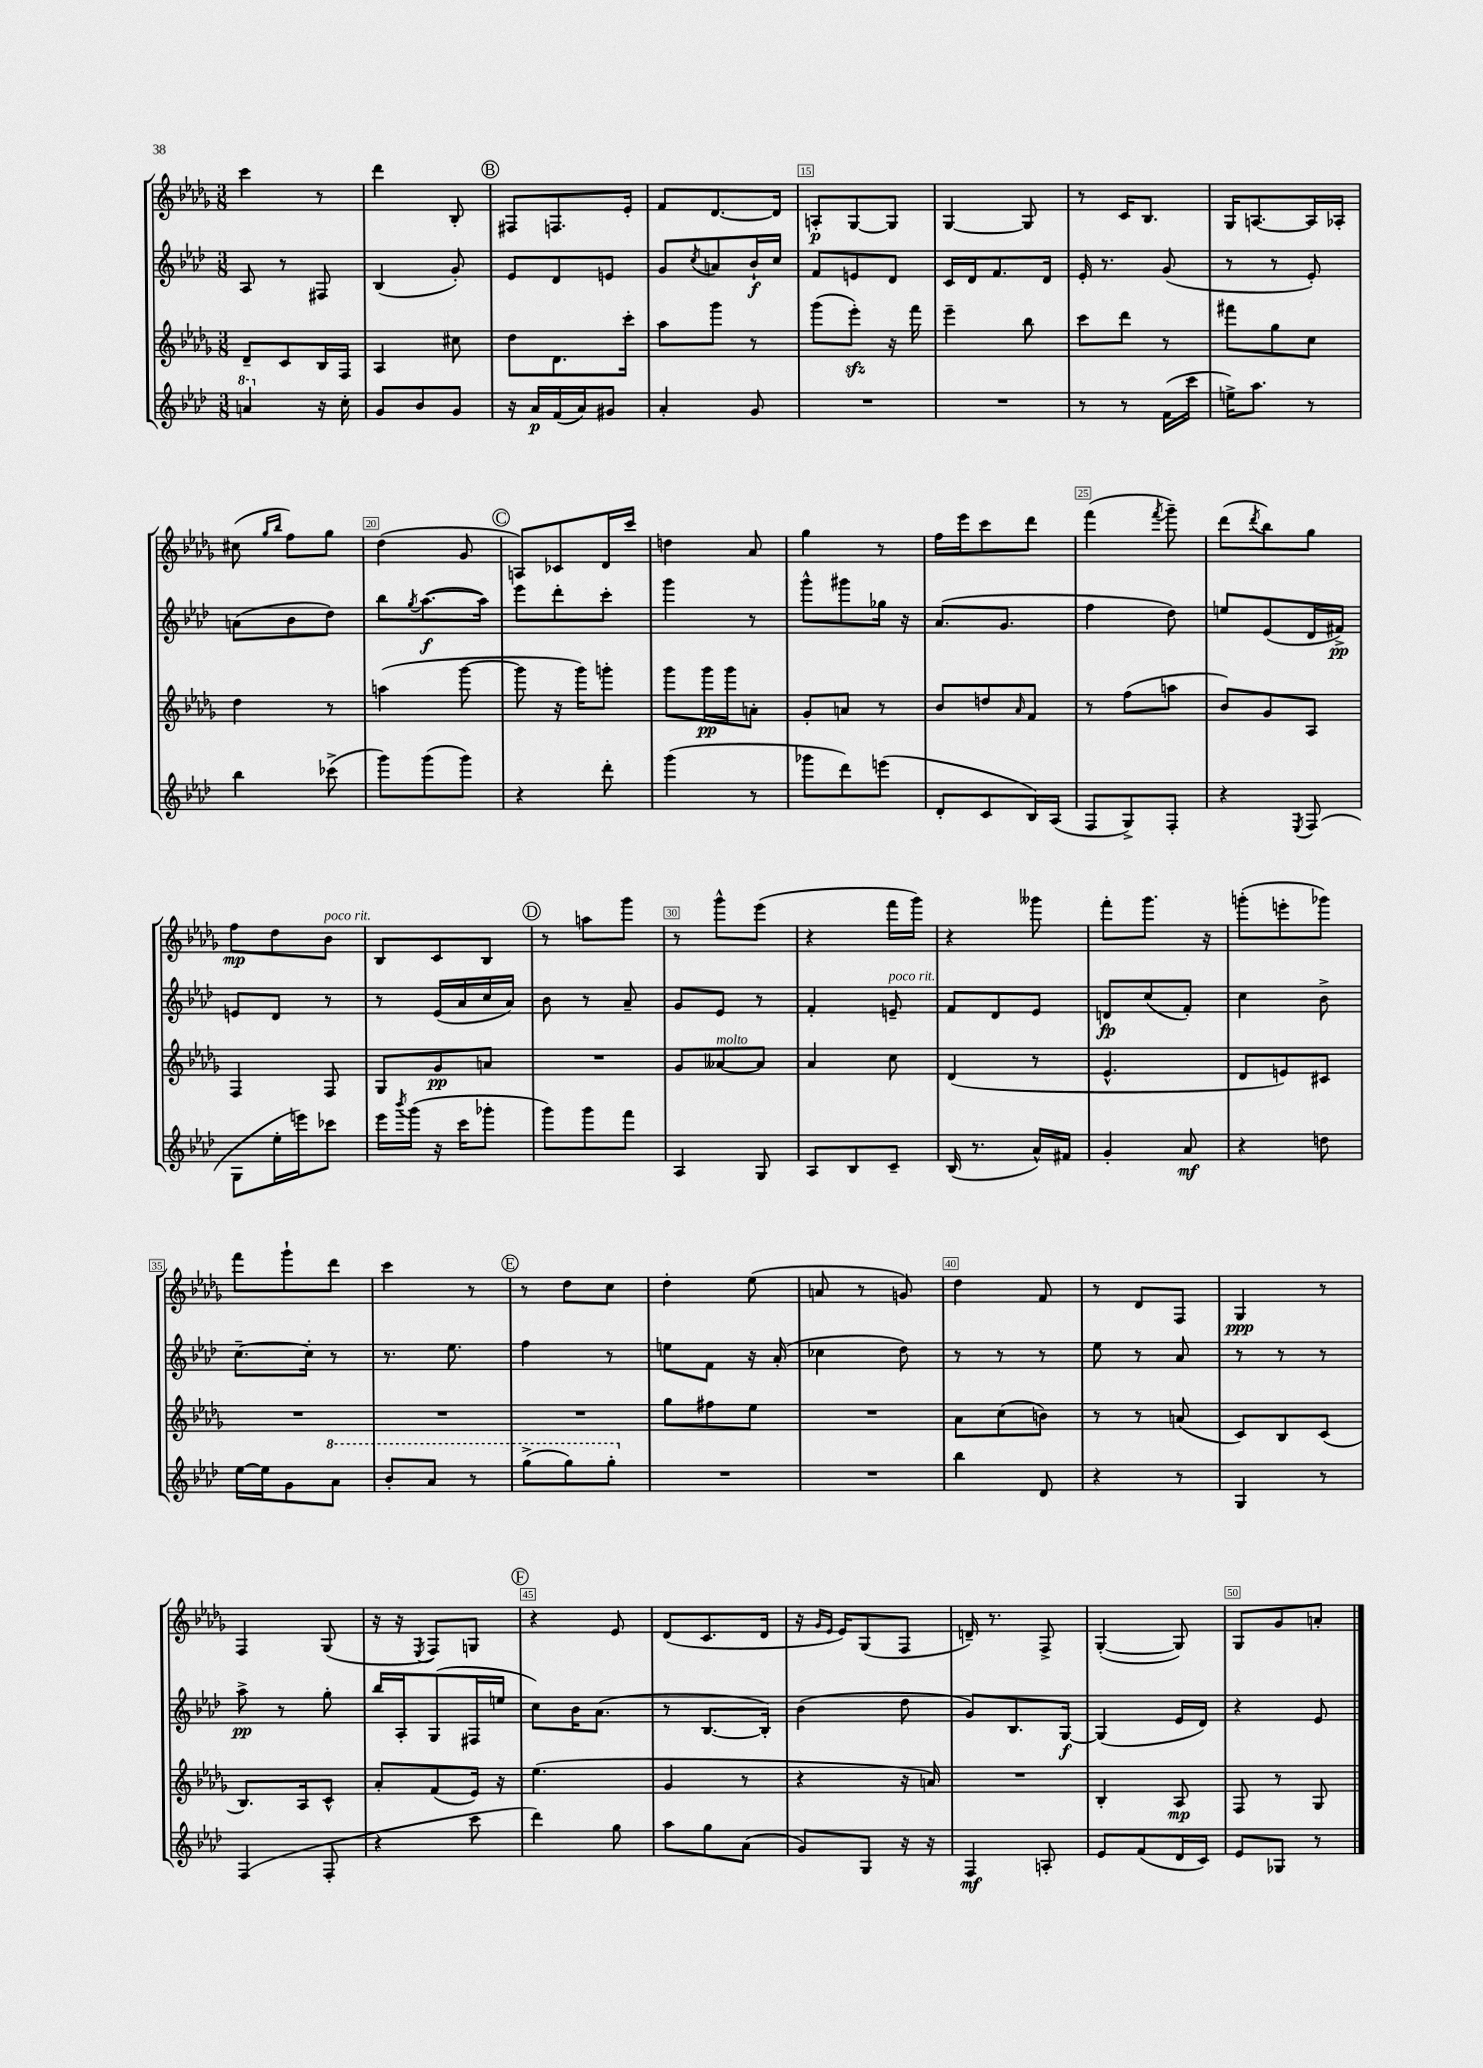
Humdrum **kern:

**kern	**dynam	**kern	**dynam	**kern	**dynam	**kern	**dynam
*part4	*part4	*part3	*part3	*part2	*part2	*part1	*part1
*staff4	*staff4	*staff3	*staff3	*staff2	*staff2	*staff1	*staff1
*clefG2	*	*clefG2	*	*clefG2	*	*clefG2	*
*k[b-e-a-d-]	*	*k[b-e-a-d-g-]	*	*k[b-e-a-d-]	*	*k[b-e-a-d-g-]	*
*M3/8	*	*M3/8	*	*M3/8	*	*M3/8	*
*8va	*	*	*	*	*	*	*
=11	=11	=11	=11	=11	=11	=11	=11
4aan/	.	8d-~/L	.	8A-/	.	4ccc\	.
.	.	8c/	.	8r	.	.	.
*X8va	*	*	*	*	*	*	*
16r	.	16B-/L	.	8F#X/	.	8r	.
16cc'\	.	16F/JJ	.	.	.	.	.
=12	=12	=12	=12	=12	=12	=12	=12
8g/L	.	4A-/	.	(4B-/	.	4ddd-\	.
8b-/	.	.	.	.	.	.	.
8g/J	.	8cc#X\	.	8g'/)	.	8B-'/	.
!!LO:REH:place=s1:t=B
=13	=13	=13	=13	=13	=13	=13	=13
16r	.	8dd-\L	.	8e-/L	.	8F#X/L	.
16a-/LL	p	.	.	.	.	.	.
(16f/	.	8.d-\	.	8d-/	.	8.Fn/	.
16a-/J)	.	.	.	.	.	.	.
8g#X/J	.	.	.	8en/J	.	.	.
.	.	16ccc'\Jk	.	.	.	16e-'/Jk	.
=14	=14	=14	=14	=14	=14	=14	=14
4a-'/	.	8aa-\L	.	8g/L	.	8f/L	.
.	.	.	.	8qcc/	.	.	.
.	.	8ggg-\J	.	8an/	.	[8.d-/	.
8g/	.	8r	.	16b-`/L	f	.	.
.	.	.	.	16cc/JJ	.	16d-/Jk]	.
=15	=15	=15	=15	=15	=15	=15	=15
4.r	.	(8ggg-\L	.	8f/L	.	8An'/L	p
.	.	8eee-zz'\J)	.	8en/	.	[8G-/	.
.	.	16r	.	8d-/J	.	8G-/J]	.
.	.	16fff\	.	.	.	.	.
=16	=16	=16	=16	=16	=16	=16	=16
4.r	.	4eee-~\	.	16c/LL	.	[4G-/	.
.	.	.	.	16d-/J	.	.	.
.	.	.	.	8.f/	.	.	.
.	.	8bb-\	.	.	.	8G-/]	.
.	.	.	.	16d-/Jk	.	.	.
=17	=17	=17	=17	=17	=17	=17	=17
8r	.	8ccc\L	.	16e-'/	.	8r	.
.	.	.	.	8.r	.	.	.
8r	.	8ddd-\J	.	.	.	16c/KL	.
.	.	.	.	.	.	8.B-/J	.
(16f\LL	.	8r	.	(8g/	.	.	.
16ccc\JJ	.	.	.	.	.	.	.
=18	=18	=18	=18	=18	=18	=18	=18
16een^\KL)	.	8fff#X\L	.	8r	.	16G-/KL	.
8.aa-\J	.	.	.	.	.	[8.An/	.
.	.	8gg-\	.	8r	.	.	.
8r	.	8cc\J	.	8e-'/)	.	16A/L]	.
.	.	.	.	.	.	16A-X'/JJ	.
!!LO:LB:g=z
=19	=19	=19	=19	=19	=19	=19	=19
4bb-\	.	4dd-\	.	(8an\L	.	(8cc#X\	.
.	.	.	.	.	.	16qqgg-/LL	.
.	.	.	.	.	.	16qqbb-/JJ	.
.	.	.	.	8b-\	.	8ff\L)	.
(8ccc-X^\	.	8r	.	8dd-\J)	.	8gg-\J	.
=20	=20	=20	=20	=20	=20	=20	=20
8ggg\L)	.	(4aan\	.	8bb-\L	.	(4dd-\	.
.	.	.	.	8qgg/	.	.	.
(8ggg\	.	.	.	([8.aa-\	f	.	.
8ggg\J)	.	[8ggg-\	.	.	.	8g-/	.
.	.	.	.	16aa-\Jk])	.	.	.
!!LO:REH:place=s1:t=C
=21	=21	=21	=21	=21	=21	=21	=21
4r	.	8ggg-\]	.	8eee-\L	.	8An/L)	.
.	.	16r	.	8ddd-'\	.	8c-X/	.
.	.	16ggg-\KL)	.	.	.	.	.
8ddd-'\	.	8gggn'\J	.	8ccc'\J	.	16d-/L	.
.	.	.	.	.	.	16ccc/JJ	.
=22	=22	=22	=22	=22	=22	=22	=22
(4ggg\	.	8ggg-\L	.	4ggg\	.	4ddn\	.
.	.	16ggg-\L	pp	.	.	.	.
.	.	16ggg-\J	.	.	.	.	.
8r	.	8an'\J	.	8r	.	8a-/	.
=23	=23	=23	=23	=23	=23	=23	=23
8ggg-X\L	.	8g-'/L	.	8ggg^^\L	.	4gg-\	.
8ddd-\)	.	8an/J	.	8ggg#X\	.	.	.
(8eeen\J	.	8r	.	16gg-X\Jk	.	8r	.
.	.	.	.	16r	.	.	.
=24	=24	=24	=24	=24	=24	=24	=24
8d-'/L	.	8b-/L	.	(8.a-/L	.	16ff\LL	.
.	.	.	.	.	.	16eee-\J	.
8c/	.	8ddn/	.	.	.	8ccc\	.
.	.	.	.	8.g/J	.	.	.
.	.	16qqa-/	.	.	.	.	.
16B-/L)	.	8f/J	.	.	.	8ddd-\J	.
(16A-/JJ	.	.	.	.	.	.	.
=25	=25	=25	=25	=25	=25	=25	=25
8F/L	.	8r	.	4ff\	.	(4fff\	.
8G^/)	.	(8ff\L	.	.	.	.	.
.	.	.	.	.	.	8qfff/	.
8F'/J	.	8aan\J	.	8dd-\)	.	8ggg-~\)	.
=26	=26	=26	=26	=26	=26	=26	=26
4r	.	8b-/L)	.	8een/L	.	(8ddd-\L	.
.	.	.	.	.	.	8qddd-/	.
.	.	8g-/	.	(8e-/	.	8bb-\)	.
8qE-/	.	.	.	.	.	.	.
(8F/	.	8A-/J	.	16d-/L	.	8gg-\J	.
.	.	.	.	16f#X^/JJ)	pp	.	.
!!LO:LB:g=z
=27	=27	=27	=27	=27	=27	=27	=27
8G\L	.	4F/	.	8en/L	.	8ff\L	mp
16ee-'\L	.	.	.	8d-/J	.	8dd-\	.
16eeen\J)	.	.	.	.	.	.	.
!	!	!	!	!	!	!LO:TX:a:i:t=poco rit.	!
8ccc-X\J	.	8F/	.	8r	.	8b-\J	.
=28	=28	=28	=28	=28	=28	=28	=28
16eee-\LL	.	8G-/L	.	8r	.	8B-/L	.
8qbbb-/	.	.	.	.	.	.	.
(16ggg\JJ	.	.	.	.	.	.	.
16r	.	8g-/	pp	(16e-/LL	.	8c/	.
16ccc\KL	.	.	.	16a-/	.	.	.
8ggg-X'\J	.	8an/J	.	16cc/	.	8B-/J	.
.	.	.	.	16a-/JJ)	.	.	.
!!LO:REH:place=s1:t=D
=29	=29	=29	=29	=29	=29	=29	=29
8ggg\L)	.	4.r	.	8b-\	.	8r	.
8ggg\	.	.	.	8r	.	8aan\L	.
8fff\J	.	.	.	8a-~/	.	8ggg-\J	.
=30	=30	=30	=30	=30	=30	=30	=30
4A-/	.	8g-/L	.	8g/L	.	8r	.
!	!	!LO:TX:a:i:t=molto	!	!	!	!	!
.	.	[8a--X/	.	8e-/J	.	8ggg-^^\L	.
8G/	.	8a--/J]	.	8r	.	(8eee-\J	.
=31	=31	=31	=31	=31	=31	=31	=31
8A-/L	.	4a-/	.	4f'/	.	4r	.
8B-/	.	.	.	.	.	.	.
!	!	!	!	!LO:TX:a:i:t=poco rit.	!	!	!
8c~/J	.	8cc\	.	8en~/	.	16fff\LL	.
.	.	.	.	.	.	16ggg-\JJ)	.
=32	=32	=32	=32	=32	=32	=32	=32
(16B-/	.	(4d-/	.	8f/L	.	4r	.
8.r	.	.	.	.	.	.	.
.	.	.	.	8d-/	.	.	.
16a-^^/LL)	.	8r	.	8e-/J	.	8ggg--X\	.
16f#X/JJ	.	.	.	.	.	.	.
=33	=33	=33	=33	=33	=33	=33	=33
4g'/	.	4.e-^^/	.	8dn/L	fp	8fff'\L	.
.	.	.	.	(8cc/	.	8.ggg-\J	.
8a-/	mf	.	.	8f'/J)	.	.	.
.	.	.	.	.	.	16r	.
=34	=34	=34	=34	=34	=34	=34	=34
4r	.	8d-/L	.	4cc\	.	(8gggn'\L	.
.	.	8en/)	.	.	.	8eeen'\	.
8ddn\	.	8c#X/J	.	8b-^\	.	8ggg-X\J)	.
!!LO:LB:g=z
=35	=35	=35	=35	=35	=35	=35	=35
[16ee-\LL	.	4.r	.	[8.cc~\L	.	8fff\L	.
16ee-\J]	.	.	.	.	.	.	.
8g\	.	.	.	.	.	8ggg-`\	.
.	.	.	.	16cc'\Jk]	.	.	.
*8va	*	*	*	*	*	*	*
8aa-\J	.	.	.	8r	.	8ddd-\J	.
=36	=36	=36	=36	=36	=36	=36	=36
8bb-'/L	.	4.r	.	8.r	.	4ccc\	.
8aa-/J	.	.	.	.	.	.	.
.	.	.	.	8.ee-\	.	.	.
8r	.	.	.	.	.	8r	.
!!LO:REH:place=s1:t=E
=37	=37	=37	=37	=37	=37	=37	=37
(8ggg^\L	.	4.r	.	4ff\	.	8r	.
8ggg\)	.	.	.	.	.	8dd-\L	.
8ggg'\J	.	.	.	8r	.	8cc\J	.
=38	=38	=38	=38	=38	=38	=38	=38
*X8va	*	*	*	*	*	*	*
4.r	.	8gg-\L	.	8een\L	.	4dd-'\	.
.	.	8ff#X\	.	8f\J	.	.	.
.	.	8ee-\J	.	16r	.	(8ee-\	.
.	.	.	.	(16a-'/	.	.	.
=39	=39	=39	=39	=39	=39	=39	=39
4.r	.	4.r	.	4cc-X\	.	8an/	.
.	.	.	.	.	.	8r	.
.	.	.	.	8dd-\)	.	8gn/)	.
=40	=40	=40	=40	=40	=40	=40	=40
4bb-\	.	8a-\L	.	8r	.	4dd-\	.
.	.	(8cc\	.	8r	.	.	.
8d-/	.	8bn\J)	.	8r	.	8f/	.
=41	=41	=41	=41	=41	=41	=41	=41
4r	.	8r	.	8ee-\	.	8r	.
.	.	8r	.	8r	.	8d-/L	.
8r	.	(8an/	.	8a-/	.	8F/J	.
=42	=42	=42	=42	=42	=42	=42	=42
4G/	.	8c/L)	.	8r	.	4G-/	ppp
.	.	8B-/	.	8r	.	.	.
8r	.	(8c/J	.	8r	.	8r	.
!!LO:LB:g=z
=43	=43	=43	=43	=43	=43	=43	=43
(4F/	.	8.B-/L)	.	8aa-^\	pp	4F/	.
.	.	.	.	8r	.	.	.
.	.	16A-/k	.	.	.	.	.
8F'/	.	8c^^/J	.	8gg'\	.	(8G-/	.
=44	=44	=44	=44	=44	=44	=44	=44
4r	.	8a-'/L	.	16bb-/LL	.	16r	.
.	.	.	.	16A-'/J	.	16r	.
.	.	.	.	.	.	8qE-/	.
.	.	(8f/	.	(8G/	.	8F/L)	.
8ccc\	.	16e-/Jk)	.	16F#X/L	.	8Gn/J	.
.	.	16r	.	16een/JJ	.	.	.
!!LO:REH:place=s1:t=F
=45	=45	=45	=45	=45	=45	=45	=45
4ddd-\)	.	(4.ee-\	.	8cc\L)	.	4r	.
.	.	.	.	16b-\K	.	.	.
.	.	.	.	(8.a-\J	.	.	.
8gg\	.	.	.	.	.	8e-/	.
=46	=46	=46	=46	=46	=46	=46	=46
8aa-\L	.	4g-/	.	8r	.	(8d-/L	.
8gg\	.	.	.	[8.B-/L	.	8.c/	.
(8a-\J	.	8r	.	.	.	.	.
.	.	.	.	16B-'/Jk])	.	16d-/Jk	.
=47	=47	=47	=47	=47	=47	=47	=47
8g/L)	.	4r	.	(4b-\	.	16r	.
.	.	.	.	.	.	16qqg-/LL	.
.	.	.	.	.	.	16qqe-/JJ	.
.	.	.	.	.	.	16e-/KL)	.
8G/J	.	.	.	.	.	(8G-/	.
16r	.	16r	.	8dd-\	.	8F/J	.
16r	.	16an/)	.	.	.	.	.
=48	=48	=48	=48	=48	=48	=48	=48
4F/	mf	4.r	.	8g/L)	.	16dn~/)	.
.	.	.	.	.	.	8.r	.
.	.	.	.	8.B-/	.	.	.
8An'/	.	.	.	.	.	8F^/	.
.	.	.	.	[16G/Jk	f	.	.
=49	=49	=49	=49	=49	=49	=49	=49
8e-/L	.	4B-'/	.	(4G/]	.	([4G-'/	.
(8f/	.	.	.	.	.	.	.
16d-/L	.	8A-/	mp	16e-/LL	.	8G-/])	.
16c/JJ)	.	.	.	16d-/JJ)	.	.	.
=50	=50	=50	=50	=50	=50	=50	=50
8e-/L	.	8F/	.	4r	.	8G-/L	.
8G-X/J	.	8r	.	.	.	8g-/	.
8r	.	8G-/	.	8e-/	.	8an'/J	.
==	==	==	==	==	==	==	==
*-	*-	*-	*-	*-	*-	*-	*-
